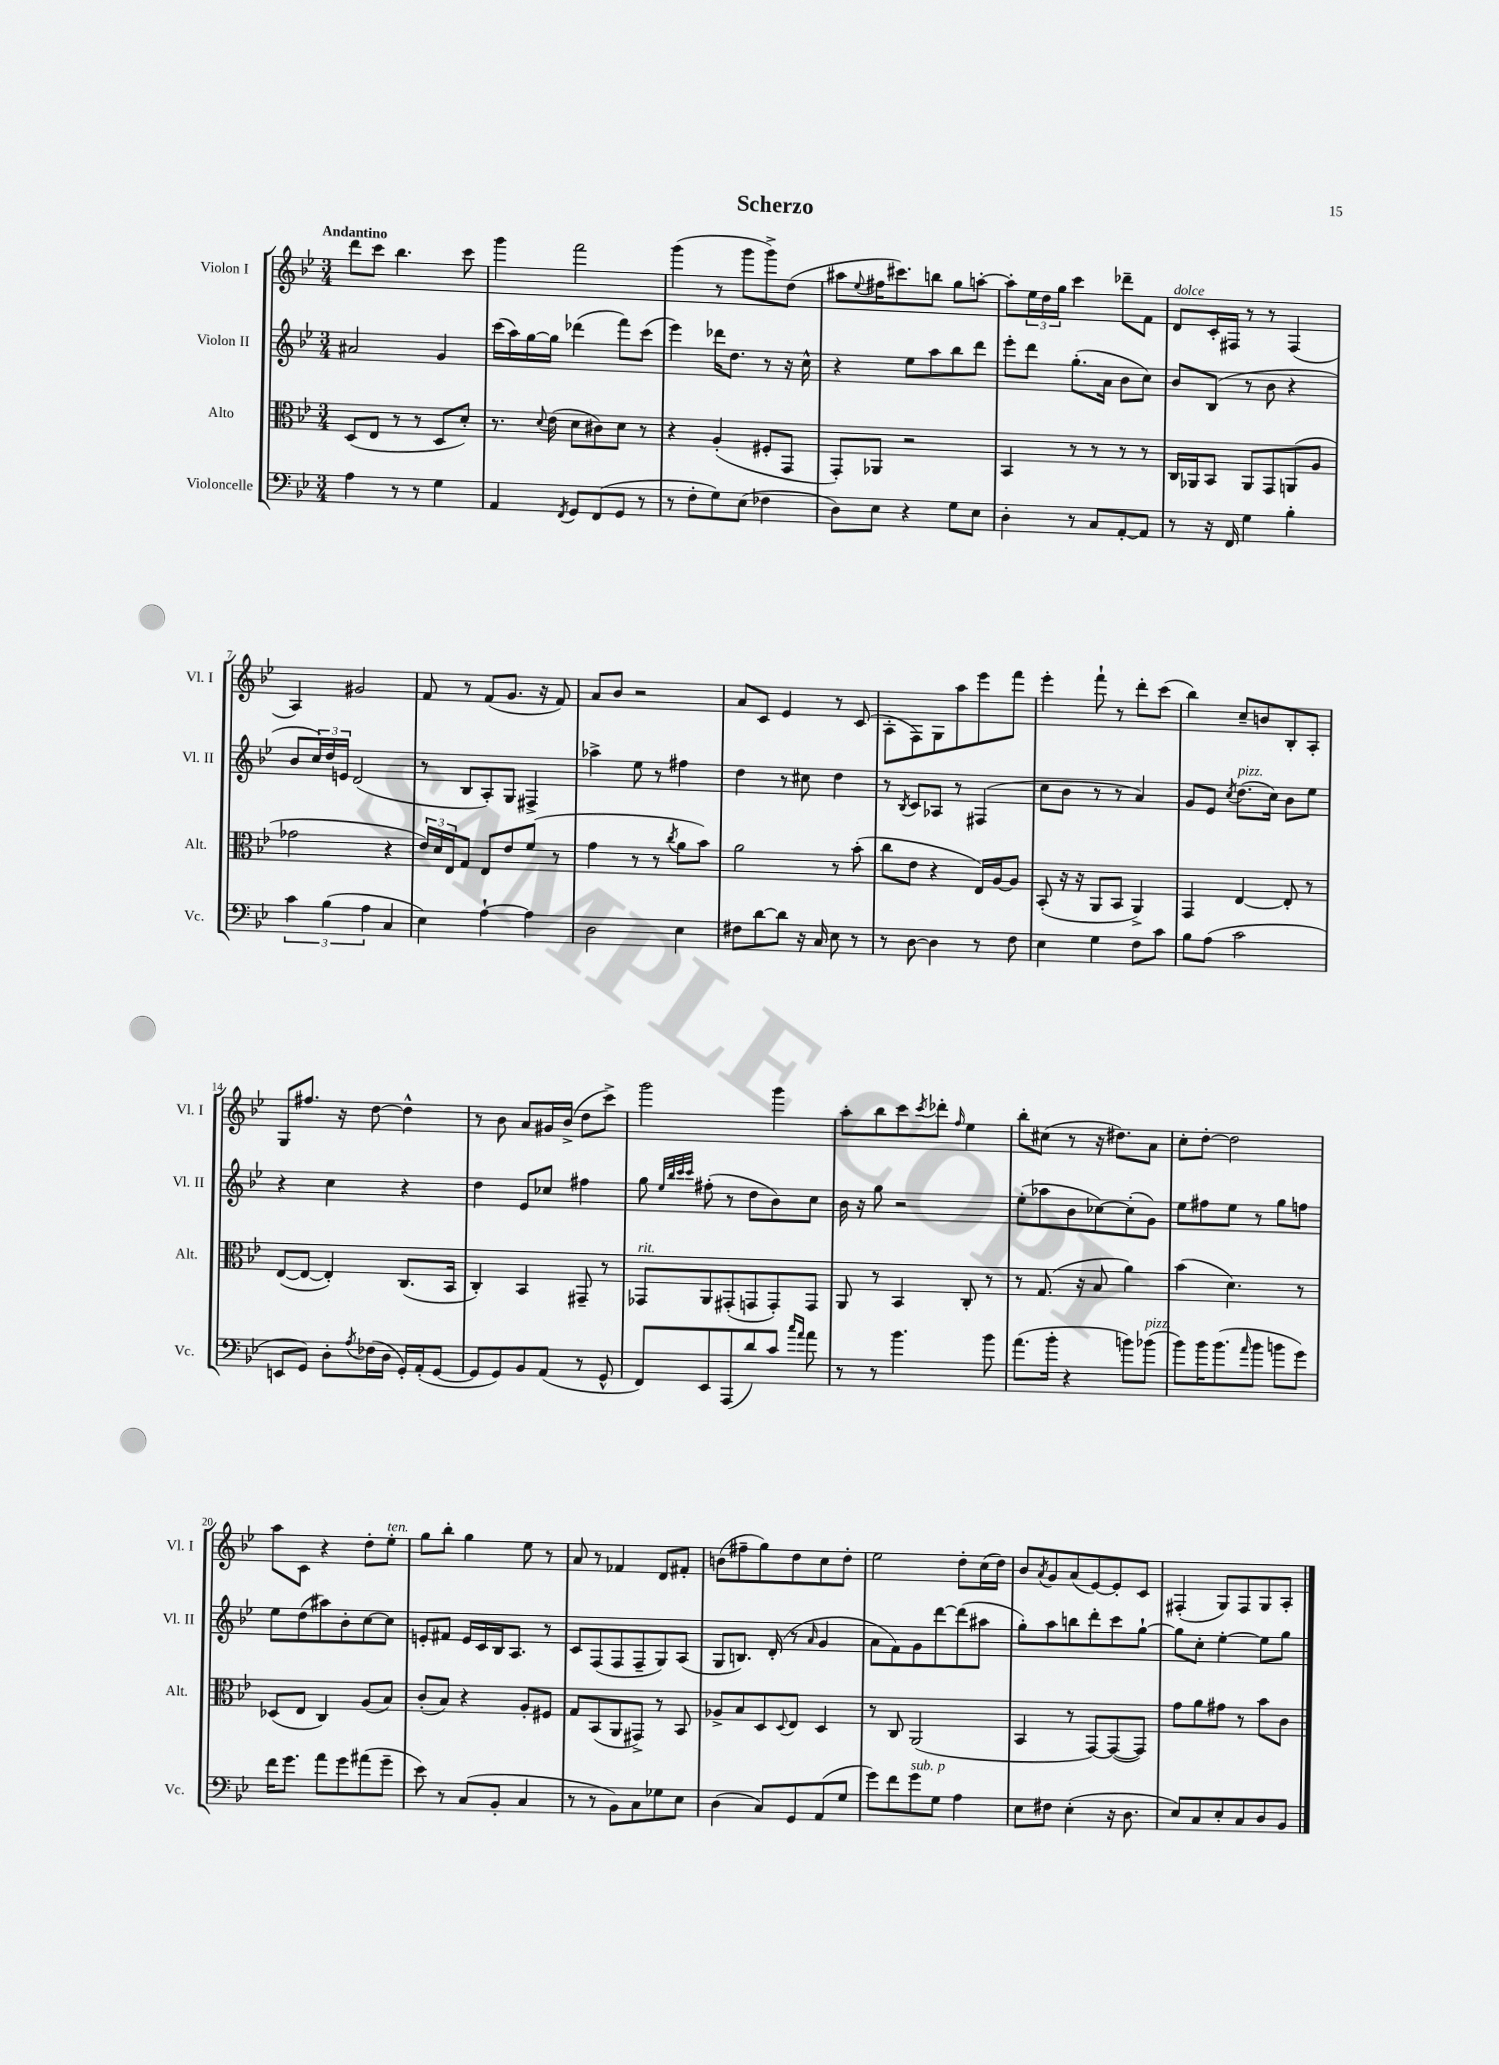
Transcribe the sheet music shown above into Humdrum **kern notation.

**kern	**kern	**kern	**kern
*staff4	*staff3	*staff2	*staff1
*clefF4	*clefC3	*clefG2	*clefG2
*k[b-e-]	*k[b-e-]	*k[b-e-]	*k[b-e-]
*M3/4	*M3/4	*M3/4	*M3/4
4A\	(8D/L	2a#/	8ddd\L
.	8E-/J	.	8ccc\J
8r	8r	.	4.bb-\
8r	8r	.	.
4G\	8D/L	4g/	.
.	8d'/J)	.	8ccc\
=	=	=	=
4AA/	8.r	(16ccc\LL	4ggg\
.	.	16aa\)	.
.	.	[16gg\	.
.	8qqd/	.	.
.	(16e-\	16gg\]JJ	.
8qFF/	.	.	.
8GG/L	8d\L	(4ddd-\	2fff\
(8FF/	8c#\)	.	.
8GG/J	8d\J	8fff\L)	.
8r	8r	(8ccc\J	.
=	=	=	=
8r	4r	4eee-\)	(4ggg\
8F'\L	.	.	.
8G\)	(4A'/	16ddd-\LK	8r
.	.	8.dd\J	.
(8E-\J	.	.	8ggg\L
4F-\	8F#'/L	8r	8ggg^\)
.	8GG/J	16r	(8dd\J
.	.	16cc^^\	.
=	=	=	=
8D\L)	8GG'/L)	4r	8aa#\L
.	.	.	8qqee-/
8E-\J	8AA-/J	.	16ff#\K
.	.	.	8.ccc#\)
4r	2r	8ee-\L	.
.	.	8aa\	8bb\J
8G\L	.	8bb-\	8gg\L
8E-\J	.	8ddd\J	[8aa'\J
=	=	=	=
4D'\	4BB-/	8eee-'\L	8aa'\]L
.	.	8ddd\J	24ee-\L
.	.	.	24dd\
.	.	.	24gg\JJ
8r	8r	(8.gg'\L	4ccc\
8C/L	8r	.	.
.	.	16a\Jk	.
[8AA'/	8r	8b-\L	8ddd-~\L
8AA/]J	8r	8cc\J)	8f\J
=	=	=	=
8r	16C/LL	8b-/L	8d/L
.	16AA-/J	.	.
16r	8BB-/J	(8B-/J	16c'/L
16FF/	.	.	16F#/JJ
4G\	8AA-/L	8r	8r
.	8GG/	8b-\	8r
4B-'\	(8AA/	4r	(4F#/
.	8A/J	.	.
=	=	=	=
6c\	2g-\	8b-/L	4A/)
.	.	24cc/L)	.
(6B-\	.	24dd/	.
.	.	24e/JJ	.
.	.	(2d/	2g#/
6A\	.	.	.
4C/	4r	.	.
=	=	=	=
4E-\)	24e-/LL)	8r	8f/
.	24d/	.	.
.	24E-/J	.	.
.	8G/J	8B-/L	8r
[4A`\	8E-/L	8A'/)	(8f/L
.	8e-/	8G/J	8.g/J
4A\]	(8f/J	4F#^/	.
.	.	.	16r
.	8r	.	8f/)
=	=	=	=
2D\	4g\	4aa-^\	8a/L
.	.	.	8b-/J
.	8r	8ee-\	2r
.	8r	8r	.
.	8qcc/	.	.
4E-\	8a\L	4ff#\	.
.	8b-\J)	.	.
=	=	=	=
8F#\L	2a\	4dd\	8a/L
[8d\	.	.	8c/J
8d\]J	.	8r	4e-/
16r	.	8cc#\	.
16C/	.	.	.
8E-\	8r	4dd\	8r
8r	(8b-'\	.	(8c/
=	=	=	=
8r	8cc\L	8r	8A'\L
.	.	8qB-/	.
[8D\	8e-\J	8c/L	8F\)
4D\]	4r	8A-/J	8G\
.	.	8r	8aa\
8r	16E-/LL)	(4F#/	8eee-\
.	[16A/J	.	.
8F\	8A/]J	.	8fff\J
=	=	=	=
4E-\	(8BB-'/	8cc\L	4eee-'\
.	16r	8b-\J	.
.	16r	.	.
4G\	8AA/L	8r	8fff`\
.	8BB-/J	8r	8r
8F\L	4AA^/)	4a/)	8ddd'\L
8c\J	.	.	(8ccc\J
=	=	=	=
8B-\L	4GG/	8g/L	4bb-\)
(8A\J	.	8e-/J	.
.	.	8qcc/	.
2c\	[4E-/	(8.dd\L	8cc~/L
.	.	.	8b/
.	.	16cc\Jk)	.
.	8E-'/]	8b-\L	8B-'/
.	8r	8ee-\J	8A'/J
=	=	=	=
8EE/L	([8E-/L	4r	8G/L
8GG/J)	8E-/_J	.	8.ff#/J
8D'\L	4E-'/])	4cc\	.
.	.	.	16r
8qA/	.	.	.
(16F-\L	.	.	[8dd\
16D\JJ	.	.	.
16GG'/LL)	(8.C/L	4r	4dd^^\]
(16AA'/J	.	.	.
[8GG/J	.	.	.
.	16BB-/Jk	.	.
=	=	=	=
8GG/]L	4C'/)	4dd\	8r
8GG/)	.	.	8b-\
8BB-/	4BB-/	8e-/L	8a/L
(8AA/J	.	8cc-/J	16g#/L
.	.	.	(16b-^/JJ
8r	8GG#~/	4ff#\	8dd\L
8GG^^/	8r	.	8ccc^\J)
=	=	=	=
8FF/L)	8GG-/L	8gg\	2ggg\
.	.	32qqee-/LLL	.
.	.	32qqbb-/	.
.	.	32qqccc/	.
.	.	32qqccc/JJJ	.
8EE-/	8AA/	(8ff#'\	.
(8AAA/	(8GG#'/	8r	.
8d/)	8GG/	8dd\L	.
8c/J	8GG'/)	8b-\)	4ggg\
16qqcc/LL	.	.	.
16qqa/JJ	.	.	.
8a\	8GG/J	8cc\J	.
=	=	=	=
8r	8AA/	16b-\	8aa'\L
.	.	16r	.
8r	8r	8gg\	8bb-\
4.b-\	4BB-/	2r	8ccc\
.	.	.	8qccc/
.	.	.	8ddd-'\J
.	.	.	16qqff/
.	8C'/	.	4ee-\
8b-\	8r	.	.
=	=	=	=
(8.a\L	8r	(8ee-'\L	8bb-'\L
.	(8.G/	8aa-\	(8cc#\J
16b-'\Jk	.	.	.
4r	.	8b-\	8r
.	16r	.	.
.	8B-/	[8cc-\)	16r
.	.	.	8.dd#\L)
8b\L)	4a\)	(8cc-'\]	.
(8b-\J	.	8g\J)	8a\J
=	=	=	=
8b-\L)	(4b-\	8ee-\L	8cc'\L
16b-\K	.	8ff#\	[8dd'\J
(8.b-\	.	.	.
.	4.d\)	8ee-\J	2dd\]
16qqa/	.	.	.
8b-\J	.	8r	.
8b\L	.	8gg\L	.
8g\J)	8r	8ff\J	.
=	=	=	=
16f\LK	(8D-/L	8ee-\L	8aa\L
8.g\J	.	.	.
.	8E-/J	(8dd\	8c\J
8a\L	4C/)	8aa#\)	4r
8g\	.	8b-'\	.
(8a#\	(8A/L	[8cc\	8dd'\L
8g~\J	8B-/J)	8cc\]J	8ee-'\J
=	=	=	=
8e-\)	(8c'/L	8e'/L	8gg\L
8r	8B-/J)	8f#/J	8bb-'\J
(8C/L	4r	16e/LL	4gg\
.	.	16c/	.
8BB-'/J	.	16B-/J	.
.	.	8.A/J	.
4C/	8A'/L	.	8ee-\
.	8F#/J	8r	8r
=	=	=	=
8r	8G/L	8c/L	8a/
8r	(8BB-/	(8F/	8r
8BB-\L)	8AA/	8F/	4f-/
8C\	8GG#^/J)	8F~/	.
8G-\	8r	8G/)	8d/L
8E-\J	8BB-/	(8A/J	8f#'/J
=	=	=	=
(4D\	8A-^/L	8G/L	(8b\L
.	8B-/	8.B/J)	8ff#~\
8C/L)	8D/	.	8gg\)
.	.	(16d'/	.
.	8qqD/	.	.
8GG/	8E-/J	8r	8dd\
.	.	16qqa/	.
(8AA/	4D/	4g/	8cc\
8G/J	.	.	8dd'\J
=	=	=	=
8g\L)	8r	8a\L	2ee-\
8f\	8C/	8f\)	.
8g\	(2AA/	8g\	.
8G\J	.	[8ddd\	.
4A\	.	(8ddd\]	8dd'\L
.	.	8aa#\J	(16cc\L
.	.	.	16dd\JJ)
=	=	=	=
8E-\L	4BB-/	8gg'\L)	8b-/L
.	.	.	8qa/
8F#\J	.	8aa\	8g/
(4E-'\	8r	8bb\	(8a/
.	[8GG/L)	8ddd'\	[8e-/)
16r	(8GG/_	8ccc\	8e-'/]
8.D\	.	.	.
.	8GG/]J)	[8gg`\J	8c/J
=	=	=	=
8E-/L)	8g\L	8gg\]L	(4F#'/
8C/	8a\	8cc'\J	.
8E-'/	8g#\J	[4ee-'\	8G/L)
8C/	8r	.	8F#/
8D/	8b-\L	8ee-\]L	8G/
8BB-/J	8c\J	8gg\J	8A'/J
==	==	==	==
*-	*-	*-	*-
